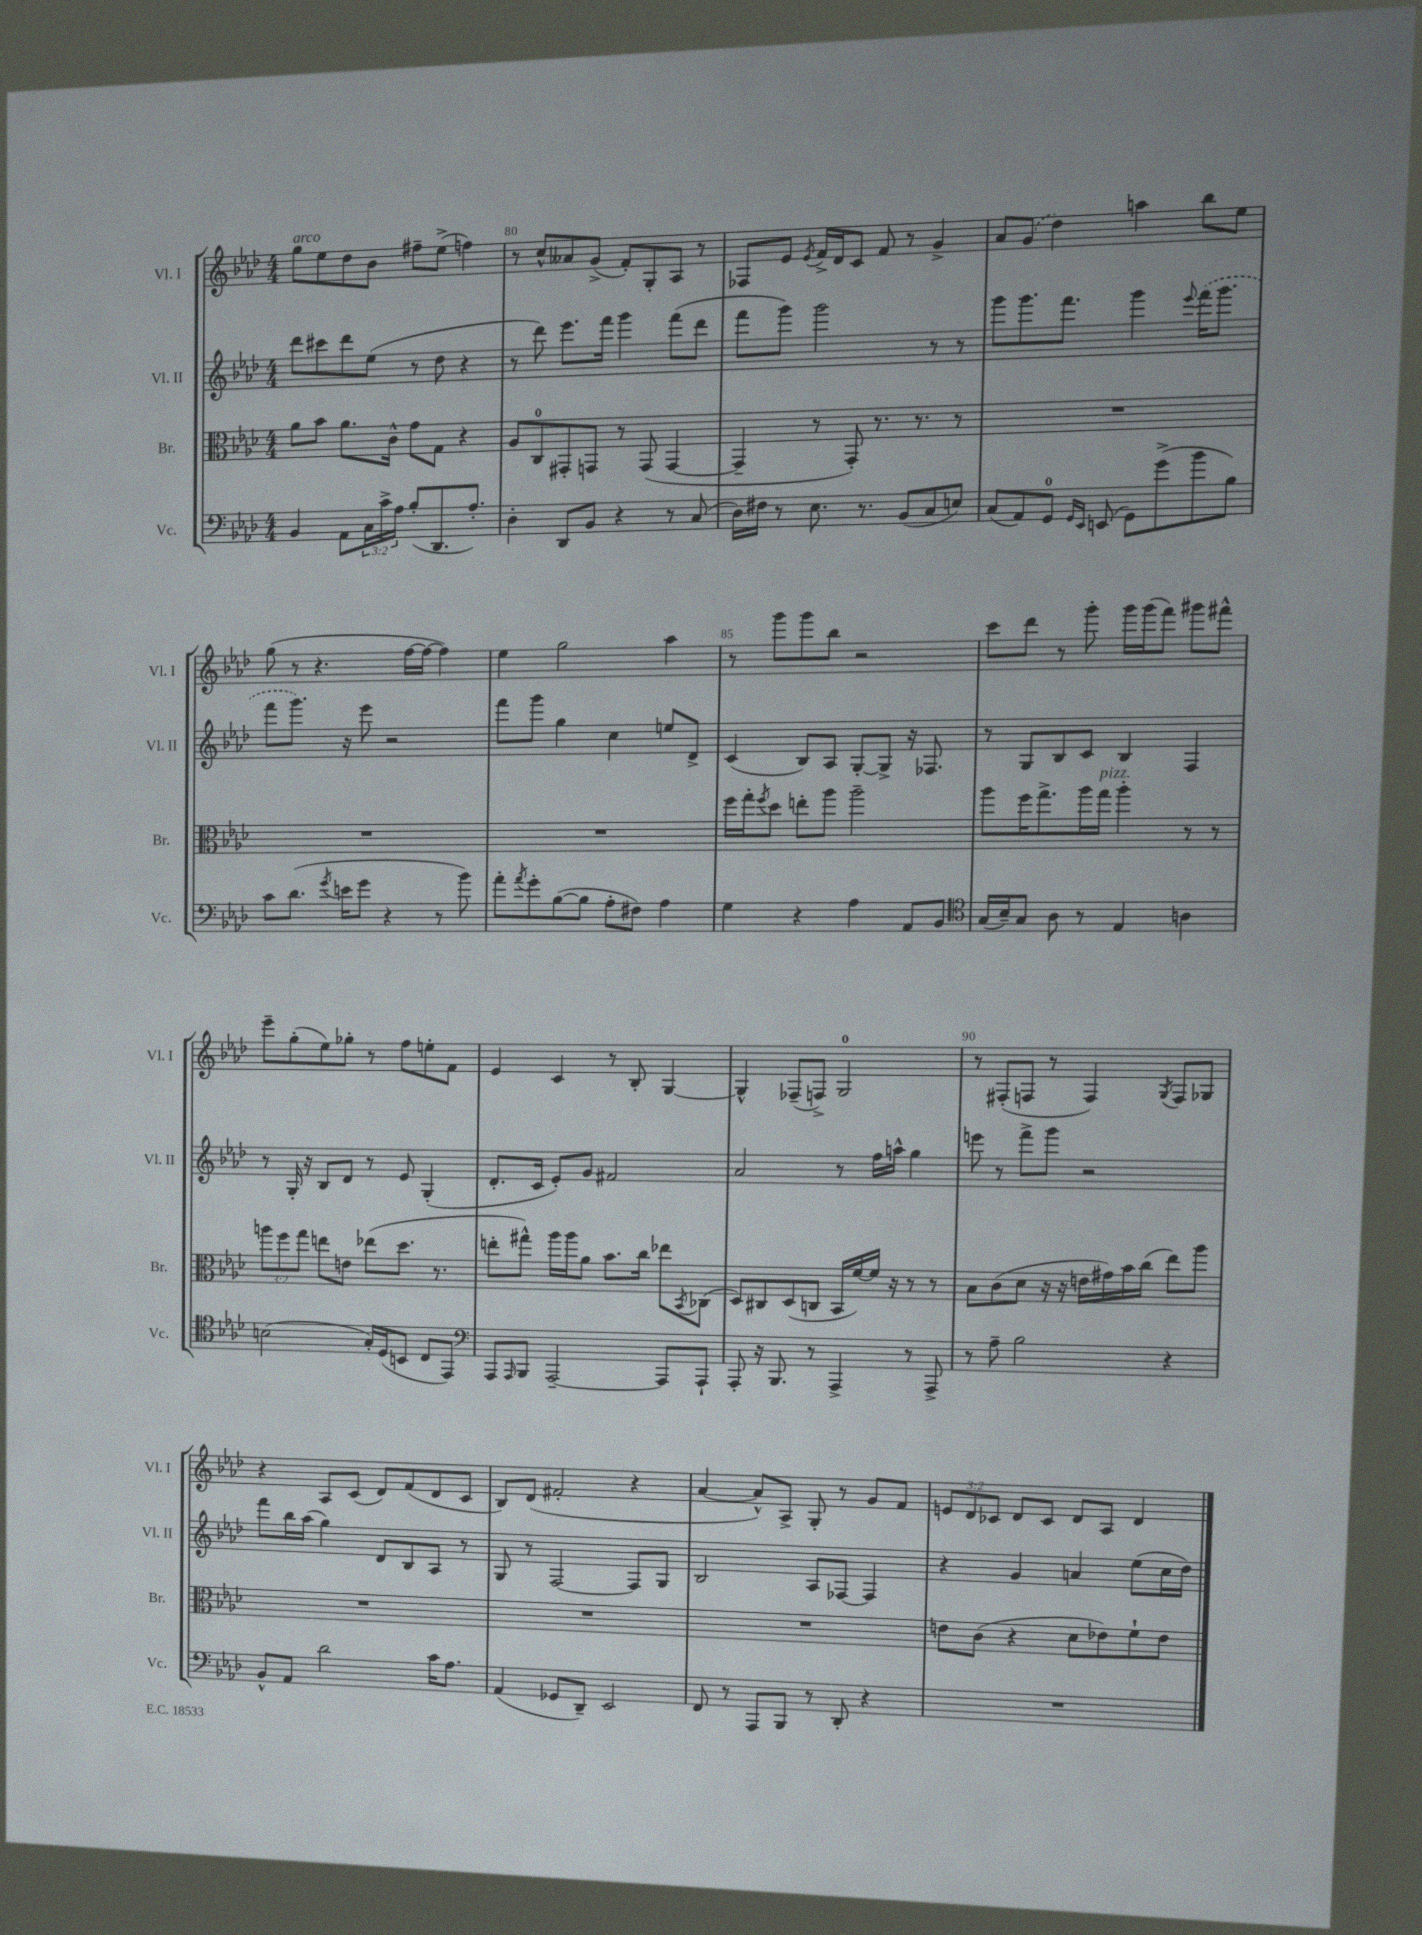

**kern	**kern	**kern	**kern
*part4	*part3	*part2	*part1
*staff4	*staff3	*staff2	*staff1
*I"Vc.	*I"Br.	*I"Vl. II	*I"Vl. I
*I'Vc.	*I'Br.	*I'Vl. II	*I'Vl. I
*clefF4	*clefC3	*clefG2	*clefG2
*k[b-e-a-d-]	*k[b-e-a-d-]	*k[b-e-a-d-]	*k[b-e-a-d-]
*M4/4	*M4/4	*M4/4	*M4/4
=79	=79	=79	=79
!	!	!	!LO:TX:a:i:t=arco
4BB-/	8a-\L	8ddd-\L	8gg\L
.	8b-\J	8ccc#X\	8ee-\
8AA-\L	8.a-\L	8ddd-\	8dd-\
24C\L	.	(8ee-\J	8b-\J
24c^\	.	.	.
.	16c^^\Jk	.	.
24A-\JJ	.	.	.
(8B-'/L	8g\L	8r	8ff#X~\L
8.DD-/	8G\J	8dd-\	(8ee-^\J
.	4r	4r	4ffn\)
8.A-'/J)	.	.	.
=80	=80	=80	=80
4D-'\	8A-/L	8r	8r
.	8C/	8ddd-\)	8cc^^/L
8DD-/L	8GG#X'/	8.eee-\L	8a--X/
8BB-/J	8GGn/J	.	(8g^/J
.	.	16fff\Jk	.
4r	8r	4ggg\	8f'/L)
.	(8GG/	.	8G'/
8r	[4GG/	(8fff\L	8A-/J
(8C/	.	8ddd-\J	8r
=81	=81	=81	=81
16D-\LL)	4GG~/]	8fff\L	8F-X/L
16F#X\JJ	.	.	.
8r	.	8ggg\J)	8e-/J
.	.	.	8qe-/
8.E-\	8r	2ggg\	16f^/LL
.	.	.	16d-/J
.	8GG'/)	.	8c/J
8.r	.	.	.
.	8.r	.	8f/
(8BB-/L	.	.	8r
.	8.r	.	.
8C/	.	8r	4g^/
8En/J)	8r	8r	.
=82	=82	=82	=82
(8C/L	1r	8ggg\L	8a-/L
8AA-/)	.	8.ggg\	(8g/J
8GG/J	.	.	4dd-\)
.	.	8.fff\J	.
16qqGG/LL	.	.	.
16qqEE-/JJ	.	.	.
(8EEn/	.	.	.
8GG\L)	.	4ggg\	4aan\
(8g^\	.	.	.
.	.	8qqeee-/	.
8b-\	.	(16fff\KL	8bb-\L
.	.	8.ggg\J	.
8B-\J)	.	.	8ee-\J
!!LO:LB:g=z
=83	=83	=83	=83
8c\L	1r	8fff\L	(8gg\
(8.d-\J	.	8.ggg\J)	8r
.	.	.	4.r
8qg/	.	.	.
16en\KL	.	16r	.
8g\J	.	8eee-\	.
4r	.	2r	.
.	.	.	[16ff\LL
.	.	.	16ff\JJ_
8r	.	.	4ff\])
8b-\)	.	.	.
=84	=84	=84	=84
8a-'\L	1r	8fff\L	4ee-\
8qa-/	.	.	.
8g'\	.	8ggg\J	.
([8B-\	.	4gg\	2gg\
8B-\J]	.	.	.
8A-'\L	.	4cc\	.
8F#X\J)	.	.	.
4A-\	.	8een/L	4aa-\
.	.	8d-^/J	.
=85	=85	=85	=85
4G\	16ff\LL	(4c/	8r
.	16gg'\J	.	.
.	8qff/	.	.
.	8dd-\J	.	8ggg\L
4r	8een'\L	8B-/L)	8ggg\
.	8aa-\J	8A-/J	8bb-\J
4A-\	2aa-~\	[8G'/L	2r
.	.	8G^/J]	.
8AA-/L	.	16r	.
.	.	8.F-X/	.
8BB-/J	.	.	.
=86	=86	=86	=86
*clefC4	*	*	*
(16G/LL	8aa-\L	8r	8ccc\L
16B-~/J)	.	.	.
8G/J	16ff\K	8G/L	8ddd-\J
.	8.gg^\	.	.
8A-\	.	8B-/	8r
8r	16aa-\L	8c/J	8ggg'\
!	!LO:TX:a:i:t=pizz.	!	!
.	16gg\JJ	.	.
4E-/	4aa-'\	4B-/	16ggg\LL
.	.	.	(16ggg\J
.	.	.	8fff\J)
4An\	8r	4F/	8ggg#X\L
.	8r	.	8fff#X^^\J
!!LO:LB:g=z
=87	=87	=87	=87
(2Bn\	12aan\L	8r	8eee-~\L
.	12ff\	.	.
.	.	16G'/	(8gg'\
.	12gg\J	.	.
.	.	16r	.
.	8een\L	8B-/L	8ee-\)
.	8en\J	8d-/J	8gg-X'\J
16G'/LL)	(8ee-X\L	8r	8r
(16D-/J	.	.	.
8BBn/J	8.dd-\J	8e-/	8ff\L
8C/L	.	(4G'/	8een'\
.	8.r	.	.
8EE-/J)	.	.	8f\J
=88	=88	=88	=88
*clefF4	*	*	*
8AAA-/L	8een'\L	8.d-'/L	4e-/
16qqAAA-/	.	.	.
8BBB-/J	8gg#X^^\J)	.	.
.	.	16c/Jk	.
[2AAA-~/	16aa-\LL	8e-'/L)	4c/
.	16aa-\J	.	.
.	8a-\J	8g/J	.
.	8.b-\L	2f#X/	8r
.	.	.	8B-'/
.	16cc\Jk	.	.
8AAA-/L]	8ee-X\L	.	[4G/
.	8qBB-/	.	.
8AAA-`/J	(8C-X\J	.	.
=89	=89	=89	=89
8AAA-'/	8D-/L)	2a-/	4G^^/]
16r	8C#X/	.	.
8.BBB-/	.	.	.
.	(8D-/	.	(8F-X~/L
8r	8Cn/J	.	8Fn^/J)
4AAA-^/	16BB-/LL	8r	2G/
.	[16f/)	.	.
.	16f/JJ]	16ff\LL	.
.	16r	16aan^^\JJ	.
8r	8r	4gg\	.
8AAA-^/	8r	.	.
=90	=90	=90	=90
8r	8B-\L	8eeen\	8r
8A-~\	(8c\	8r	(8F#X'/L
2B-\	8d-\J	8fff^\L	8Fn/J
.	16r	8ggg\J	8r
.	16r	.	.
.	16en\LL	2r	4F/)
.	16g#X\)	.	.
.	16b-\	.	.
.	(16cc\JJ	.	.
.	.	.	8qG/
4r	8ee-\L)	.	8F/L
.	8aa-\J	.	8G-X/J
!!LO:LB:g=z
=91	=91	=91	=91
8BB-^^/L	1r	8fff\L	4r
8AA-/J	.	16bb-\L	.
.	.	(16aa-\JJ	.
2d-\	.	4gg\)	8A-/L
.	.	.	(8c/J
.	.	8d-/L	8d-/L)
.	.	8B-/	(8f/
16c\KL	.	8A-/J	8d-/
8.A-\J	.	.	.
.	.	8r	8c/J
=92	=92	=92	=92
(4AA-/	1r	8G/	8B-/L)
.	.	8r	(8d-/J
8GG-X/L	.	[2F/	2f#X'/
8DD-~/J)	.	.	.
2EE-/	.	.	.
.	.	8F/L]	4r
.	.	8G/J	.
=93	=93	=93	=93
8FF/	1r	2B-/	[4a-/
8r	.	.	.
8AAA-/L	.	.	8a-^^/L])
8BBB-/J	.	.	8A-^/J
8r	.	8A-/L	8G'/
8DD-'/	.	[8F-X/J	8r
4r	.	4F-/]	8g/L
.	.	.	8f/J
=94	=94	=94	=94
1r	8en\L	4r	12en/L
.	.	.	12d-/
.	(8c\J	.	.
.	.	.	12c-X/J
.	4r	4g/	8d-/L
.	.	.	8c-/J
.	8d-\L	4an/	8d-/L
.	8e-X\)	.	8A-/J
.	8f`\	(8ee-\L	4d-/
.	8e-\J	16cc\L	.
.	.	16dd-\JJ)	.
==	==	==	==
*-	*-	*-	*-
